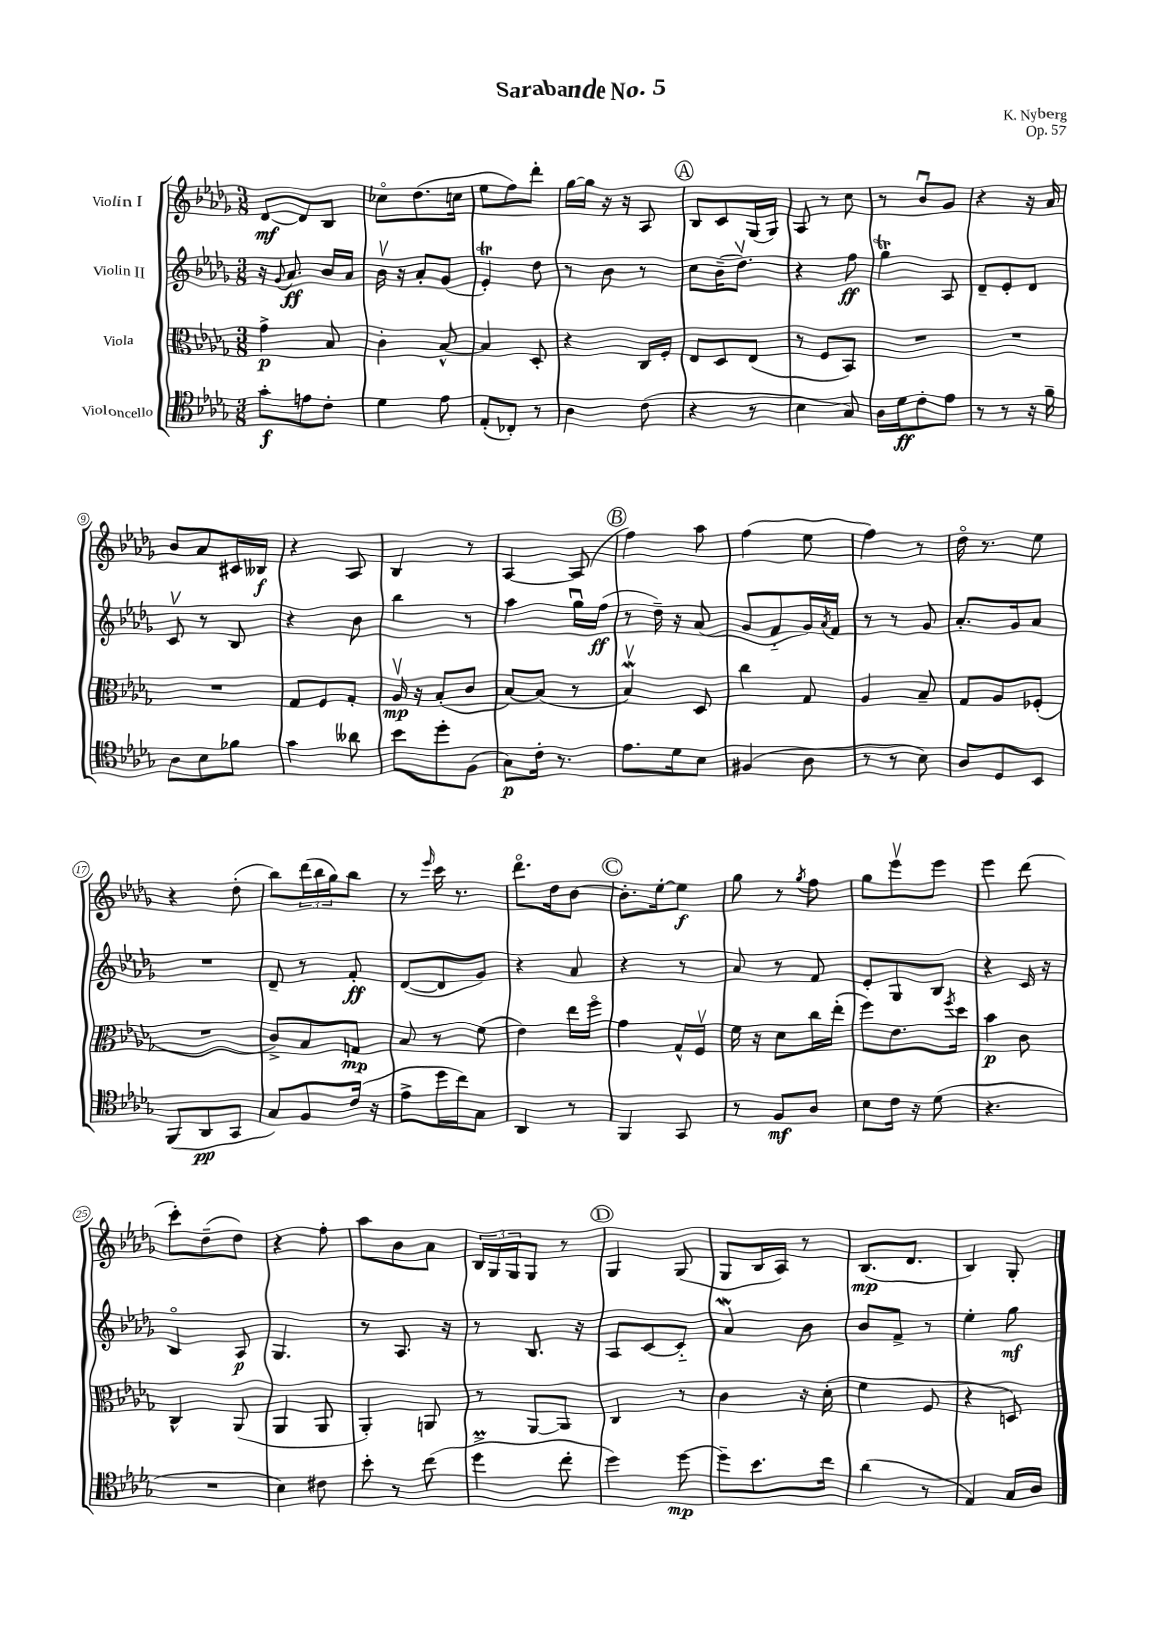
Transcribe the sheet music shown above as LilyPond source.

\header { title = "Sarabande No. 5" composer = "K. Nyberg" opus = "Op. 57" }
<<
\new StaffGroup <<
\new Staff = "s0" \with { instrumentName = "Violin I" } {
    \clef treble \key des \major \numericTimeSignature \time 3/8
    des'8~\mf des'8 bes8 |
    ces''8\flageolet des''8.( c''16 |
    ees''8 f''8) des'''8-. |
    ges''16~ ges''16 r16 r16 aes8 |
    \mark \markup { \circle "A" } bes8 c'8 ges16( ges16) |
    aes8 r8 c''8 |
    r8 bes'8\downbow ges'8 |
    r4 r16 aes'16 |
    bes'8 aes'8 cis'16 beses16\f |
    r4 aes8 |
    bes4 r8 |
    aes4~ aes8( |
    \mark \markup { \circle "B" } f''4) aes''8 |
    f''4( ees''8 |
    f''4) r8 |
    des''16\flageolet r8. ees''8 |
    r4 des''8-.( |
    bes''8) \tuplet 3/2 { des'''16( bes''16 ges''16) } bes''8 |
    r8 \grace { ees'''16 } c'''16 r8. |
    des'''8.\flageolet des''16 bes'8~ |
    \mark \markup { \circle "C" } bes'8.-. ees''16~-. ees''8\f |
    ges''8 r8 \acciaccatura { ges''8 } f''8 |
    ges''8 ees'''8\upbow ees'''8 |
    ees'''4 des'''8( |
    c'''8-.) des''8--( des''8) |
    r4 f''8-. |
    aes''8 bes'8 aes'8 |
    \tuplet 3/2 { bes16 ges16 ges16 } ges8 r8 |
    \mark \markup { \circle "D" } ges4 ges8( |
    ges8 bes16 aes16) r8 |
    bes8.\mp( des'8. |
    bes4) ges8-. \bar "|." |
}
\new Staff = "s1" \with { instrumentName = "Violin II" } {
    \clef treble \key des \major \numericTimeSignature \time 3/8
    r16 \appoggiatura { ges'8 } aes'8.\ff bes'16 aes'16 |
    bes'16\upbow r16 aes'8-. ges'8( |
    ees'4-.\trill) des''8 |
    r8 bes'8 r8 |
    \mark \markup { \circle "A" } c''8 bes'16--( des''8.\upbow) |
    r4 f''8\ff |
    ges''4\trill aes8 |
    des'8-- ees'8-. des'8 |
    c'8\upbow r8 bes8 |
    r4 bes'8 |
    bes''4 r8 |
    aes''4 ges''16\downbow f''16\ff( |
    \mark \markup { \circle "B" } r8 des''16--) r16 aes'8( |
    ges'8 f'8-_ ges'16) \acciaccatura { aes'8 } f'16 |
    r8 r8 ges'8 |
    aes'8.-. ges'16 aes'8 |
    R4. |
    des'8-- r8 f'8-.\ff |
    des'8~( des'8 ges'8) |
    r4 aes'8 |
    \mark \markup { \circle "C" } r4 r8 |
    aes'8 r8 f'8 |
    ees'8-. ges8 bes8 |
    r4 c'16 r16 |
    bes4\flageolet aes8\p |
    ges4. |
    r8 aes8. r16 |
    r8 bes8. r16 |
    \mark \markup { \circle "D" } aes8 c'8~ c'8-_ |
    aes'4\mordent bes'8 |
    bes'8 f'8-> r8 |
    ees''4-. ges''8\mf \bar "|." |
}
\new Staff = "s2" \with { instrumentName = "Viola" } {
    \clef alto \key des \major \numericTimeSignature \time 3/8
    ges'4->\p bes8 |
    c'4-. bes8~-^ |
    bes4 des8-. |
    r4 c16 f16-. |
    \mark \markup { \circle "A" } ees8 des8 ees8( |
    r8 f8 bes,8) |
    R4. |
    R4. |
    R4. |
    ges8 f8 ges8-. |
    aes16\upbow\mp r16 bes8-.( c'8 |
    bes8~) bes8( r8 |
    \mark \markup { \circle "B" } bes4\upbow\mordent) des8 |
    c''4 ges8 |
    aes4 bes8-- |
    ges8 aes8 fes8-.( |
    R4. |
    c'8->) bes8 g8\mp |
    bes8 r8 f'8( |
    ees'4) ees''16 f''16\flageolet |
    \mark \markup { \circle "C" } ges'4 ges16-^ f16\upbow |
    f'16 r16 des'8 c''16 ees''16-.( |
    f''8) ees'8. \acciaccatura { f''8 } des''16 |
    bes'4\p c'8 |
    c4-^ aes,8( |
    aes,4 aes,8 |
    aes,4-.) a,8 |
    r8 aes,8~ aes,8 |
    \mark \markup { \circle "D" } c4 r8 |
    c'4 r16 des'16-.( |
    f'4 f8 |
    r4 d8) \bar "|." |
}
\new Staff = "s3" \with { instrumentName = "Violoncello" } {
    \clef tenor \key des \major \numericTimeSignature \time 3/8
    ges'8-.\f e'8 c'8-. |
    des'4 ees'8 |
    ees8-.( ces8-.) r8 |
    aes4 c'8( |
    \mark \markup { \circle "A" } r4 r8 |
    bes4 ges8) |
    aes16 des'16\ff c'8-. ees'8 |
    r8 r8 r16 f'16-- |
    aes8 bes8 fes'8 |
    ges'4 aeses'8 |
    bes'8 des''8-. f8( |
    ges8\p) c'16-. r8. |
    \mark \markup { \circle "B" } ees'8. des'16 bes8 |
    fis4( aes8 |
    r8 r8 bes8) |
    aes8 des8 bes,8 |
    f,8( aes,8\pp ges,8 |
    ges8) f8 c'16( r16 |
    ees'8-> des''16 c''16) ges8 |
    aes,4 r8 |
    \mark \markup { \circle "C" } f,4 ges,8 |
    r8 f8\mf aes8 |
    bes8 c'16 r16 des'8( |
    r4. |
    R4. |
    bes4) cis'8 |
    bes'8-. r8 c''8( |
    des''4->\prall c''8-. |
    \mark \markup { \circle "D" } des''4) des''8~\mp |
    des''8-- bes'8. c''16 |
    aes'4( r8 |
    ees4) ges16 aes16 \bar "|." |
}
>>
>>
\layout { \context { \Score \override BarNumber.stencil = #(make-stencil-circler 0.1 0.3 ly:text-interface::print) } }
